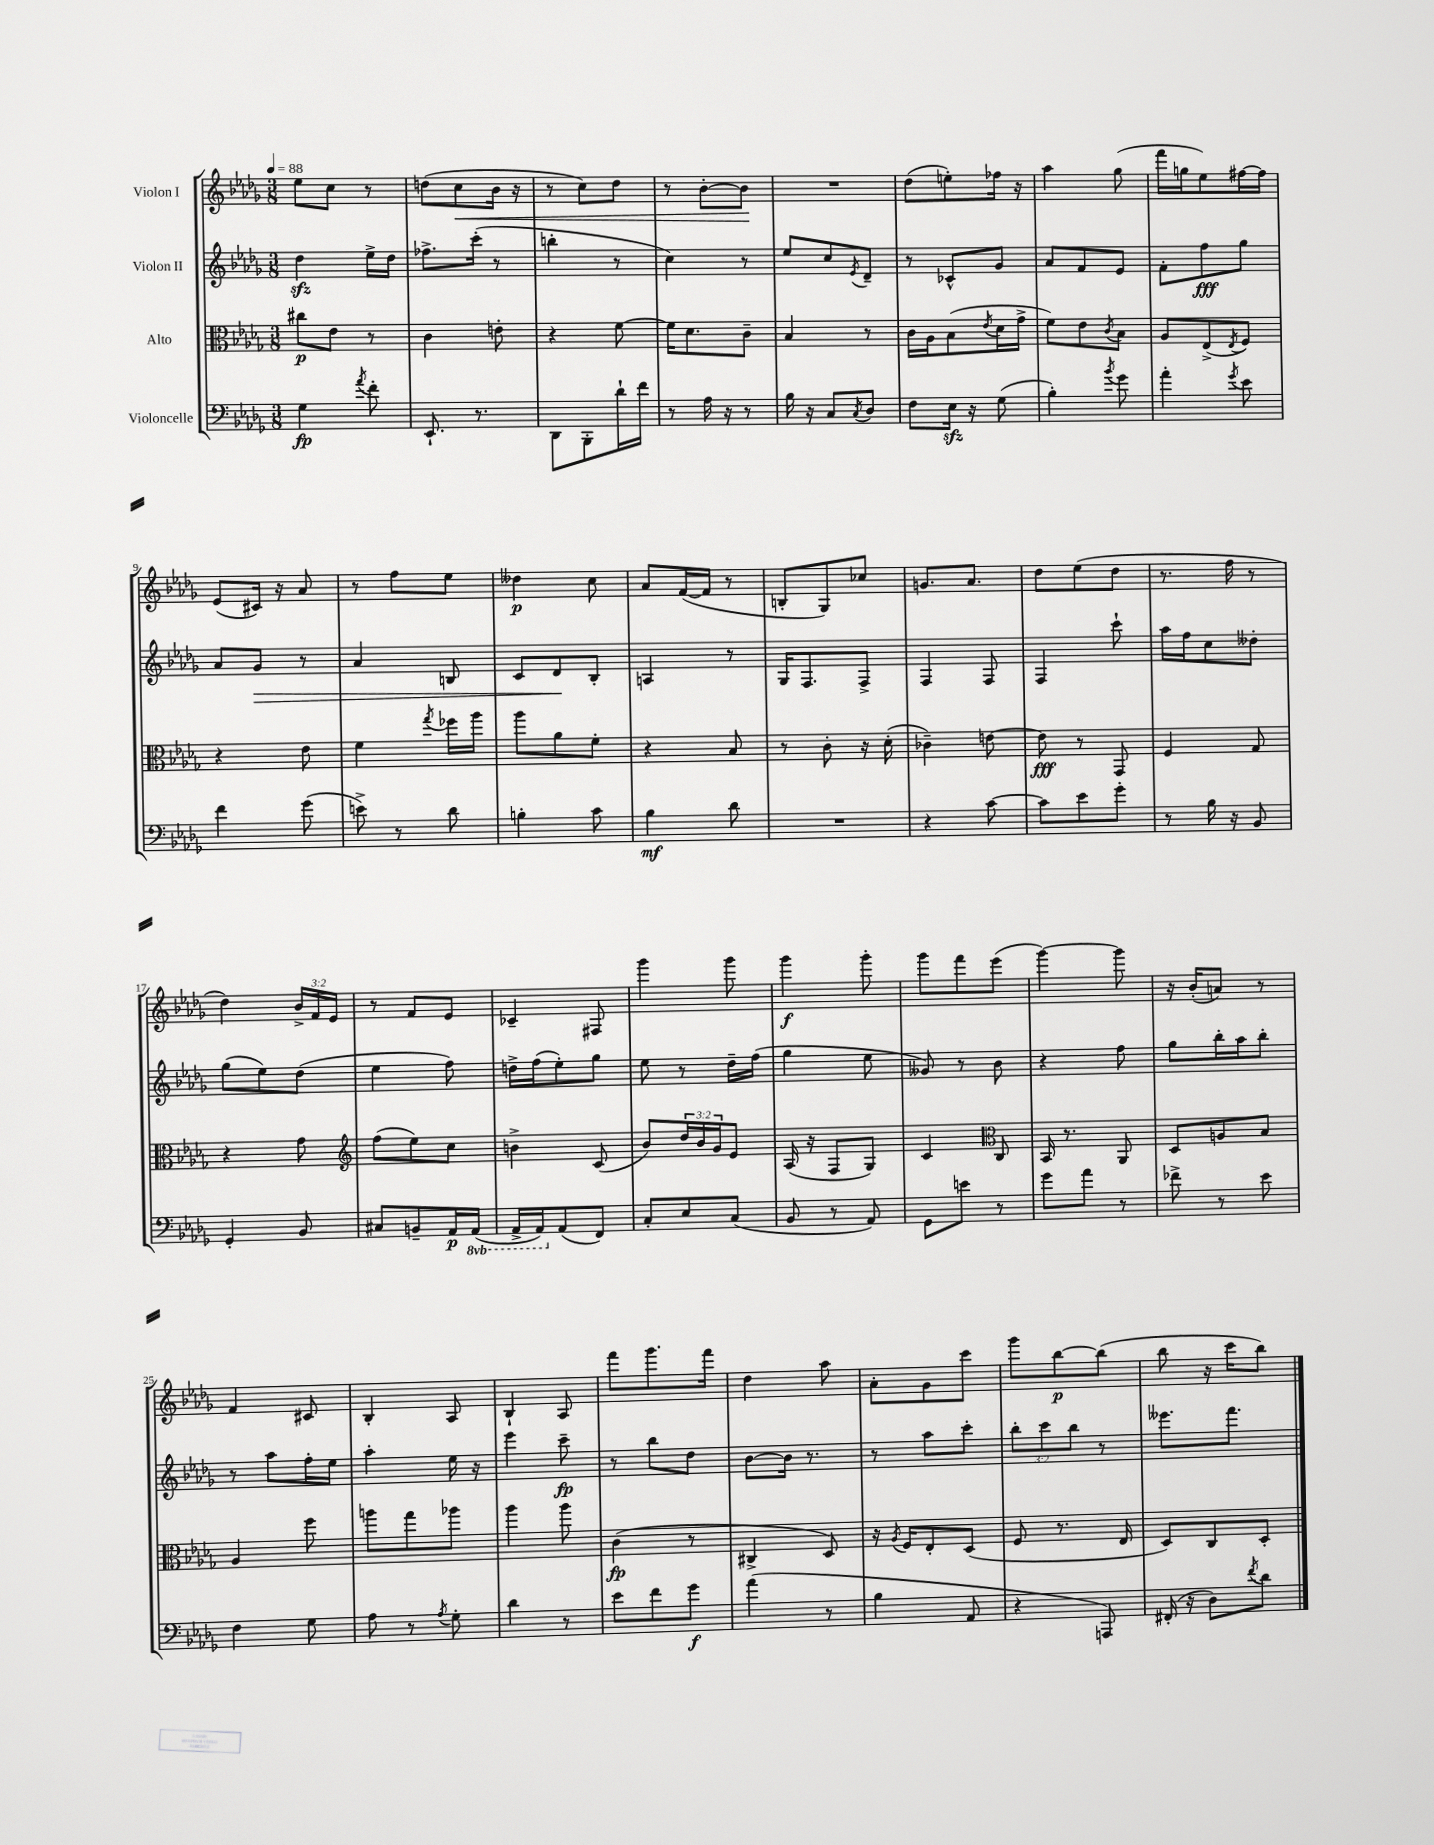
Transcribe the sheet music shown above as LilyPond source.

<<
\new StaffGroup <<
\new Staff = "s0" \with { instrumentName = "Violon I" } {
    \clef treble \key des \major \numericTimeSignature \time 3/8 \override Staff.TupletNumber.text = #tuplet-number::calc-fraction-text \tempo 4 = 88
    ees''8 c''8 r8 |
    d''8( c''8\< bes'16 r16 |
    r8 c''8) des''8 |
    r8 bes'8~-. bes'8\! |
    R4. |
    des''8( e''8-.) fes''16 r16 |
    aes''4 ges''8( |
    f'''16 g''16 ees''8) fis''16~ fis''16 |
    ees'8( cis'16) r16 aes'8 |
    r8 f''8 ees''8 |
    deses''4\p c''8 |
    aes'8 f'16~( f'16 r8 |
    b8-. ges8) ces''8 |
    g'8. aes'8. |
    des''8 ees''8( des''8 |
    r8. f''16 r8 |
    des''4) \tuplet 3/2 { bes'16-> f'16 ees'16 } |
    r8 f'8 ees'8 |
    ces'4-- fis8 |
    ges'''4 ges'''8 |
    ges'''4\f ges'''8-. |
    ges'''8 f'''8 ees'''8( |
    ges'''4~) ges'''8 |
    r16 bes'16-.( a'8) r8 |
    f'4 cis'8 |
    bes4-. aes8 |
    bes4-! aes8 |
    f'''8 ges'''8. f'''16 |
    des''4 aes''8 |
    aes'8-. ges'8 c'''8 |
    ges'''8 bes''8~\p bes''8( |
    bes''8 r16 c'''16 bes''8) \bar "|." |
}
\new Staff = "s1" \with { instrumentName = "Violon II" } {
    \clef treble \key des \major \numericTimeSignature \time 3/8 \override Staff.TupletNumber.text = #tuplet-number::calc-fraction-text
    des''4\sfz ees''16-> des''16 |
    fes''8.-> c'''16-.( r8 |
    b''4-. r8 |
    c''4) r8 |
    ees''8 c''8 \acciaccatura { ees'8 } des'8-- |
    r8 ces'8-^ ges'8 |
    aes'8 f'8 ees'8 |
    f'8-. f''8\fff ges''8 |
    aes'8 ges'8\> r8 |
    aes'4 b8 |
    c'8 des'8\! bes8-. |
    a4 r8 |
    ges16 f8. f8-> |
    f4 f8 |
    f4 c'''8-! |
    aes''16 f''16 c''8 deses''8-. |
    ges''8( ees''8) des''8( |
    ees''4 f''8) |
    d''16-> f''16( ees''8-.) ges''8 |
    ees''8 r8 des''16-- f''16( |
    ges''4 ees''8 |
    geses'8) r8 bes'8 |
    r4 f''8 |
    ges''8 bes''16-. aes''16 bes''8-. |
    r8 aes''8 f''16-. ees''16 |
    aes''4-. ees''16 r16 |
    ees'''4 c'''8--\fp |
    r8 bes''8 des''8 |
    bes'8~ bes'16 r8. |
    r8 aes''8 c'''8-. |
    \tuplet 3/2 { bes''8-. c'''8 bes''8 } r8 |
    eeses'''8. f'''8. \bar "|." |
}
\new Staff = "s2" \with { instrumentName = "Alto" } {
    \clef alto \key des \major \numericTimeSignature \time 3/8 \override Staff.TupletNumber.text = #tuplet-number::calc-fraction-text
    cis''8\p ees'8 r8 |
    c'4 e'8-. |
    r4 f'8~ |
    f'16 des'8. c'8-- |
    bes4 r8 |
    c'16 aes16 bes8( \acciaccatura { ees'8 } des'16 ges'16-> |
    f'8) ees'8 \acciaccatura { c'8 } bes8 |
    aes8 ees8->( \acciaccatura { ees8 } f8) |
    r4 ees'8 |
    f'4 \acciaccatura { ges''8 } fes''16 aes''16 |
    aes''8 aes'8 f'8-. |
    r4 bes8 |
    r8 c'8-. r16 des'16-.( |
    ces'4--) e'8~ |
    e'8\fff r8 ges,8 |
    f4 ges8 |
    r4 ges'8 |
    \clef treble f''8( ees''8) c''8 |
    b'4-> c'8( |
    bes'8) \tuplet 3/2 { des''16 bes'16 ges'16 } ees'8 |
    aes16( r16 f8 ges8) |
    c'4 \clef alto c8 |
    bes,16 r8. aes,8 |
    des8 a8 bes8 |
    aes4 f''8 |
    a''8 ges''8 aes''8 |
    aes''4 aes''8 |
    c'4\fp( r8 |
    cis4-> des8) |
    r16 \acciaccatura { aes8 } f16 ees8-. des8( |
    f8 r8. ees16 |
    des8) c8 des8-. \bar "|." |
}
\new Staff = "s3" \with { instrumentName = "Violoncelle" } {
    \clef bass \key des \major \numericTimeSignature \time 3/8 \set Staff.ottavationMarkups = #ottavation-simple-ordinals
    ges4\fp \acciaccatura { aes'8 } f'8-. |
    ees,8.-! r8. |
    des,8 bes,,8-. des'16-! f'16 |
    r8 aes16 r16 r8 |
    bes16 r16 c8 \acciaccatura { c8 } des8 |
    f8 ees16\sfz r16 ges8( |
    bes4-.) \acciaccatura { bes'8 } ges'8 |
    aes'4-. \acciaccatura { ges'8 } ees'8 |
    f'4 ges'8( |
    e'8->) r8 des'8 |
    b4-. c'8 |
    bes4\mf des'8 |
    R4. |
    r4 c'8~ |
    c'8 ees'8 ges'8-. |
    r8 bes16 r16 bes,8 |
    ges,4-. bes,8 |
    cis8 b,8-- aes,16\p \ottava #-1 aes,,16( |
    aes,,16-> aes,,16) \ottava #0 aes,8( f,8) |
    c8-. ees8 c8( |
    bes,8 r8 aes,8) |
    ges,8 e'8 r8 |
    ges'8 aes'8 r8 |
    fes'8-> r8 ees'8 |
    f4 ges8 |
    aes8 r8 \acciaccatura { aes8 } ges8-. |
    des'4 r8 |
    ees'8 f'8 ges'8\f |
    aes'4( r8 |
    bes4 aes,8 |
    r4 a,,8) |
    fis,16-.( r16 des8) \acciaccatura { f'8 } des'8 \bar "|." |
}
>>
>>
